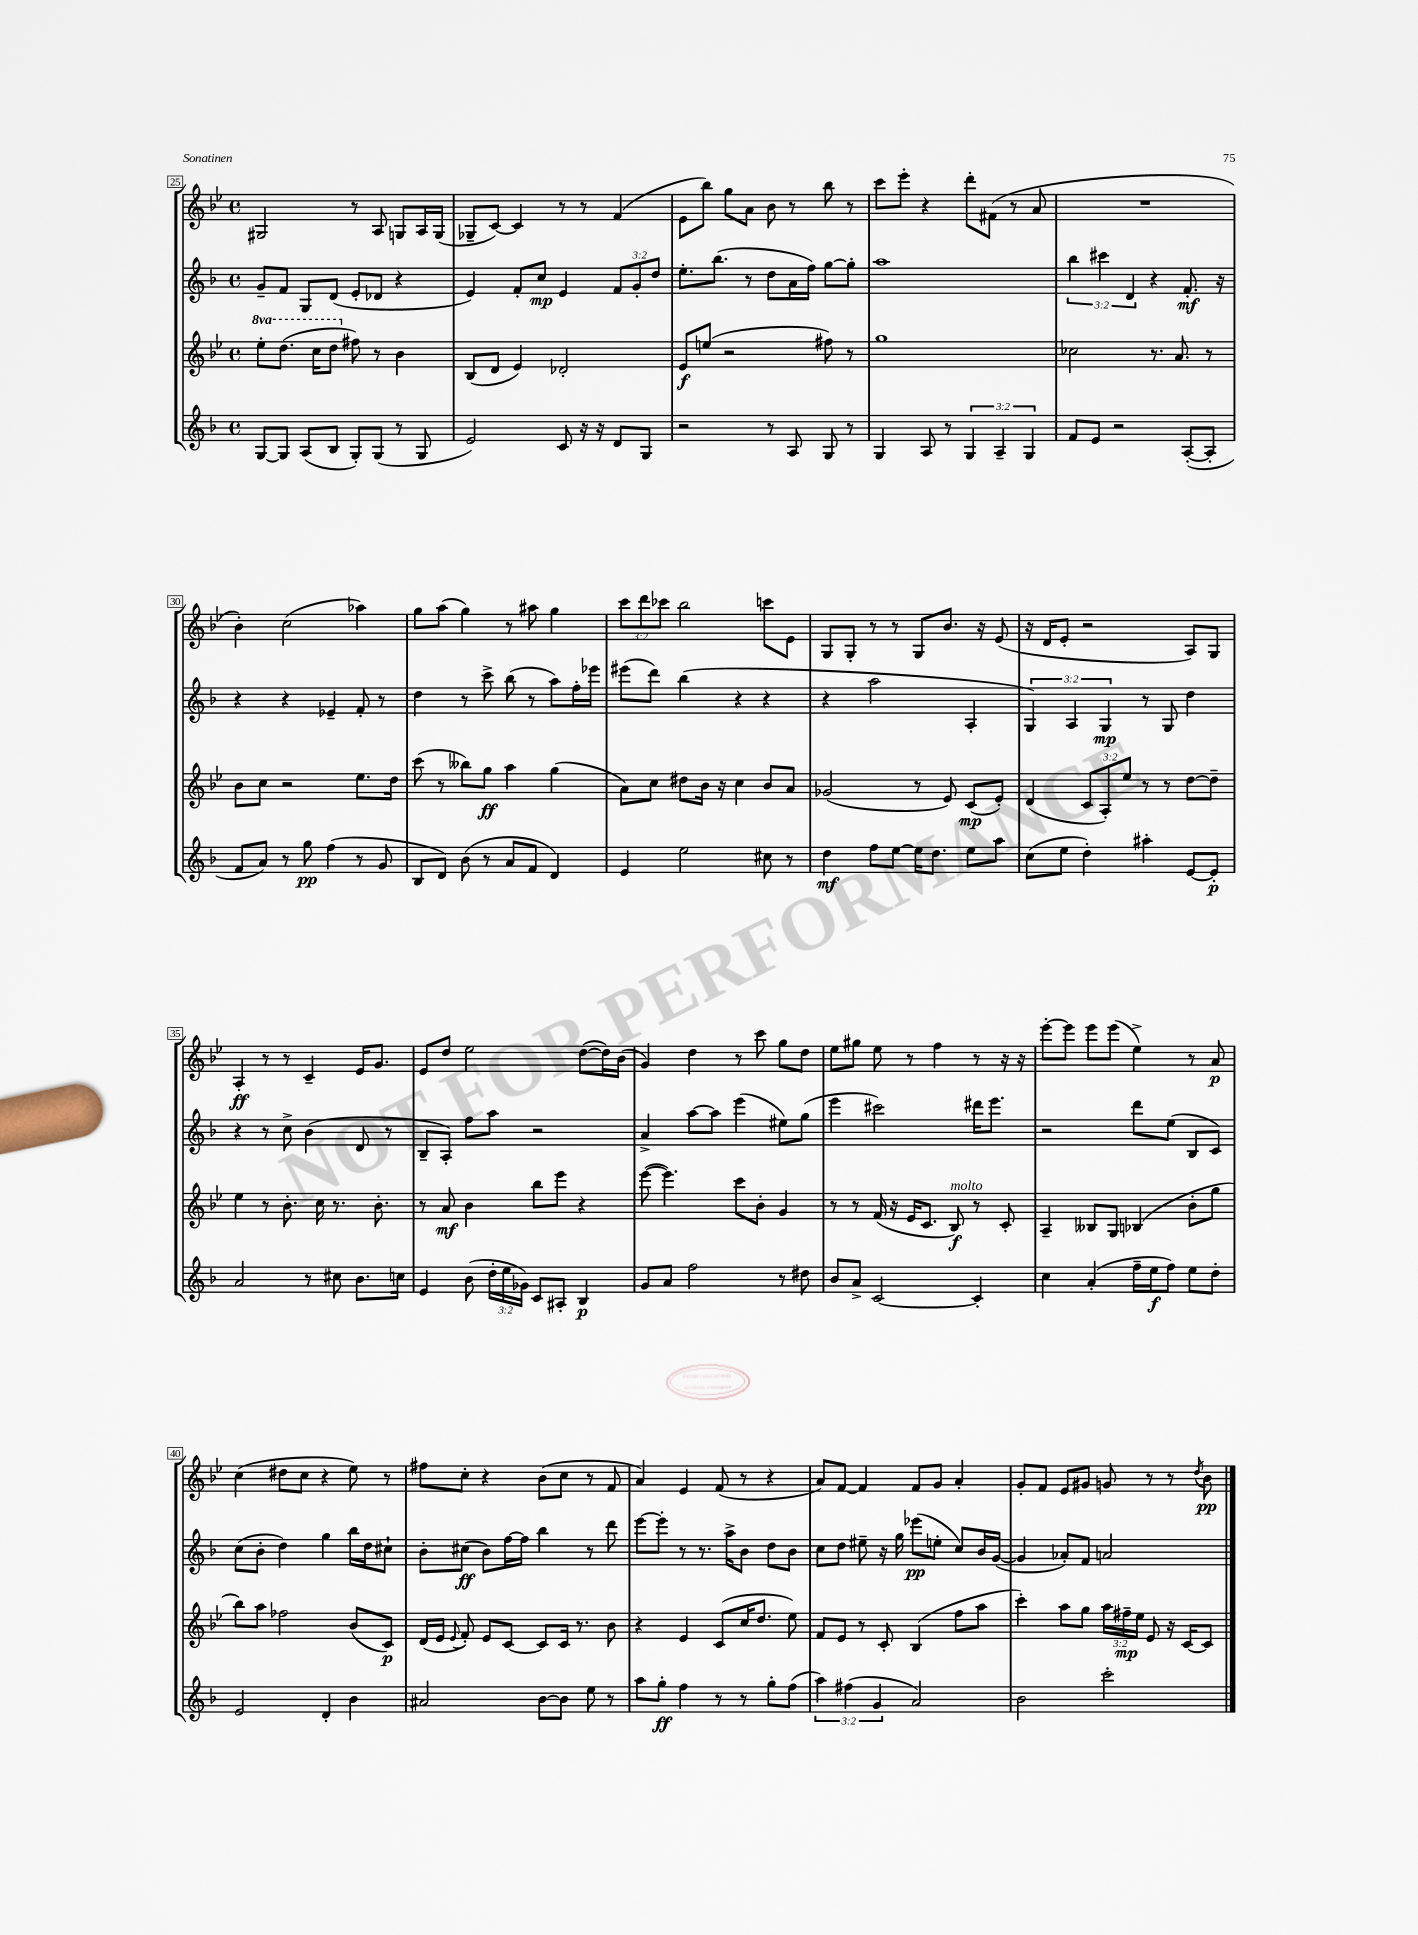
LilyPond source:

<<
\new StaffGroup <<
\new Staff = "s0" {
    \clef treble \key bes \major \defaultTimeSignature \time 4/4 \override Staff.TupletNumber.text = #tuplet-number::calc-fraction-text
    \autoBeamOff gis2 r8 a8 g8[ a16 g16]( |
    ges8[-- c'8]~) c'4 r8 r8 f'4( |
    ees'8[ bes''8]) g''8[ a'8] bes'8 r8 bes''8 r8 |
    c'''8[ ees'''8]-. r4 d'''8[-. fis'8]( r8 a'8 |
    R1 |
    bes'4-.) c''2( aes''4) |
    g''8[ a''8]( g''4) r8 ais''8 g''4 |
    \tuplet 3/2 { c'''8[ d'''8 ces'''8] } bes''2 c'''8[ ees'8] |
    g8[ g8]-. r8 r8 g8[ bes'8.] r16 ees'8( |
    r16 d'16[ ees'8]-. r2 a8[) g8] |
    a4-.\ff r8 r8 c'4-- ees'16[ g'8.] |
    ees'8[ d''8] ees''2 d''8[~( d''16) bes'16]( |
    g'4) d''4 r8 c'''8 g''8[ d''8] |
    ees''8[ gis''8] ees''8 r8 f''4 r8 r16 r16 |
    ees'''8[~-. ees'''8] ees'''8[ ees'''8]( ees''4->) r8 a'8\p |
    c''4( dis''8[ c''8] r4 ees''8) r8 |
    fis''8[ c''8]-. r4 bes'8[( c''8] r8 f'8 |
    a'4) ees'4 f'8( r8 r4 |
    a'8[) f'8]~ f'4 f'8[ g'8] a'4-. |
    g'8[-. f'8] ees'8[ gis'8] g'8 r8 r8 \acciaccatura { d''8 } bes'8\pp \bar "|." |
}
\new Staff = "s1" {
    \clef treble \key f \major \defaultTimeSignature \time 4/4 \override Staff.TupletNumber.text = #tuplet-number::calc-fraction-text
    \autoBeamOff g'8[-- f'8] g8[ d'8]( e'8[-. des'8] r4 |
    e'4) f'8[-. c''8]\mp e'4 \tuplet 3/2 { f'8[ g'8-. d''8] } |
    e''8.[-. bes''8.]( r8 d''8[ a'16 f''16]) g''8[~ g''8]-. |
    a''1 |
    \tuplet 3/2 { bes''4 cis'''4 d'4 } r4 f'8.-.\mf r16 |
    r4 r4 ees'4-- f'8-. r8 |
    d''4 r8 c'''8-> bes''8( r8 a''8[) f''16-. ees'''16] |
    eis'''8[( d'''8]) bes''4( r4 r4 |
    r4 a''2 a4-. |
    \tuplet 3/2 { g4) a4 g4\mp } r8 g8 d''4 |
    r4 r8 c''8-> bes'4( d'8 r8 |
    bes8[-- a8]-.) f''8[ a''8] r2 |
    a'4-> a''8[~ a''8] e'''4( eis''8[) g''8]( |
    e'''4 cis'''2) dis'''16[ e'''8.] |
    r2 d'''8[ e''8]( bes8[ c'8]) |
    c''8[( bes'8]-. d''4) g''4 bes''16[ d''16 cis''8]-! |
    bes'8[-. cis''8]\ff( bes'8[) f''16~ f''16] bes''4 r8 d'''8 |
    e'''8[~ e'''8]-. r8 r8. a''16[-> bes'8] d''8[ bes'8] |
    c''8[ d''8] eis''8-- r16 g''16 ees'''8[\pp( e''8]-. c''8[) bes'16 g'16]~( |
    g'4 aes'8[-.) f'8] a'2 \bar "|." |
}
\new Staff = "s2" {
    \clef treble \key bes \major \defaultTimeSignature \time 4/4 \override Staff.TupletNumber.text = #tuplet-number::calc-fraction-text \set Staff.ottavationMarkups = #ottavation-simple-ordinals
    \autoBeamOff \ottava #1 ees'''8[-. d'''8.]( c'''16[ d'''8] \ottava #0 fis''8) r8 bes'4 |
    bes8[( d'8] ees'4) des'2-. |
    ees'8[\f e''8]( r2 fis''8) r8 |
    g''1 |
    ces''2 r8. a'8. r8 |
    bes'8[ c''8] r2 ees''8.[ d''16] |
    c'''8( r8 beses''8[) g''8]\ff a''4 g''4( |
    a'8[) c''8] dis''8[ bes'16] r16 c''4 bes'8[ a'8] |
    ges'2( r8 ees'8) c'8[\mp( ees'8]-.) |
    d'4( \tuplet 3/2 { c'8[ a8-.) ees''8] } r8 r8 d''8[~ d''8]-- |
    ees''4 r8 bes'8.-. c''16 r8. bes'8.-. |
    r8 a'8\mf bes'4 bes''8[ ees'''8] r4 |
    ees'''8~( ees'''4.) c'''8[ bes'8]-. g'4 |
    r8 r8 f'16( r16 ees'16[ c'8.] bes8\f^\markup { \italic "molto" }) r8 c'8-. |
    a4-- beses8[ g8] bes4( bes'8[-. g''8] |
    bes''8[) a''8] fes''2 bes'8[( c'8]\p) |
    d'16[( ees'16] \appoggiatura { ees'8 } f'8-.) ees'8[ c'8]~ c'8[ c'16] r8. bes'8 |
    r4 ees'4 c'8[( c''16 d''8.] ees''8) |
    f'8[ ees'8] r8 c'8-. bes4( f''8[ a''8] |
    c'''4-.) a''8[ g''8] \tuplet 3/2 { a''16[ fis''16--\mp ees''16] } ees'8 r16 c'16[~ c'8] \bar "|." |
}
\new Staff = "s3" {
    \clef treble \key f \major \defaultTimeSignature \time 4/4 \override Staff.TupletNumber.text = #tuplet-number::calc-fraction-text
    \autoBeamOff g8[~ g8] a8[( bes8] g8[-.) g8]( r8 g8 |
    e'2) c'8 r16 r16 d'8[ g8] |
    r2 r8 a8 g8 r8 |
    g4 a8 r8 \tuplet 3/2 { g4 a4-- g4 } |
    f'8[ e'8] r2 a8[~-.( a8]-. |
    f'8[ a'8]) r8 g''8\pp f''4( r8 g'8 |
    bes8[ d'8]) bes'8( r8 a'8[ f'8] d'4) |
    e'4 e''2 cis''8 r8 |
    d''4\mf f''8[ e''8]~ e''16[ d''8.] e''8[ a''8] |
    c''8[( e''8] d''4-.) ais''4-. e'8[~ e'8]-.\p |
    a'2 r8 cis''8 bes'8.[ c''16] |
    e'4 bes'8( \tuplet 3/2 { d''16[-. e''16 ges'16]) } c'8[ ais8]-. bes4\p |
    g'8[ a'8] f''2 r8 dis''8 |
    bes'8[ a'8]-> c'2~ c'4-. |
    c''4 a'4-.( f''16[-- e''16\f f''8]) e''8[ d''8]-. |
    e'2 d'4-. bes'4 |
    ais'2 bes'8[~ bes'8] e''8 r8 |
    a''8[ g''8]-.\ff f''4 r8 r8 g''8[-. f''8]( |
    \tuplet 3/2 { a''4) fis''4( g'4 } a'2) |
    bes'2 c'''2-. \bar "|." |
}
>>
>>
\layout { \context { \Score currentBarNumber = #25 \override BarNumber.stencil = #(make-stencil-boxer 0.1 0.3 ly:text-interface::print) } }
